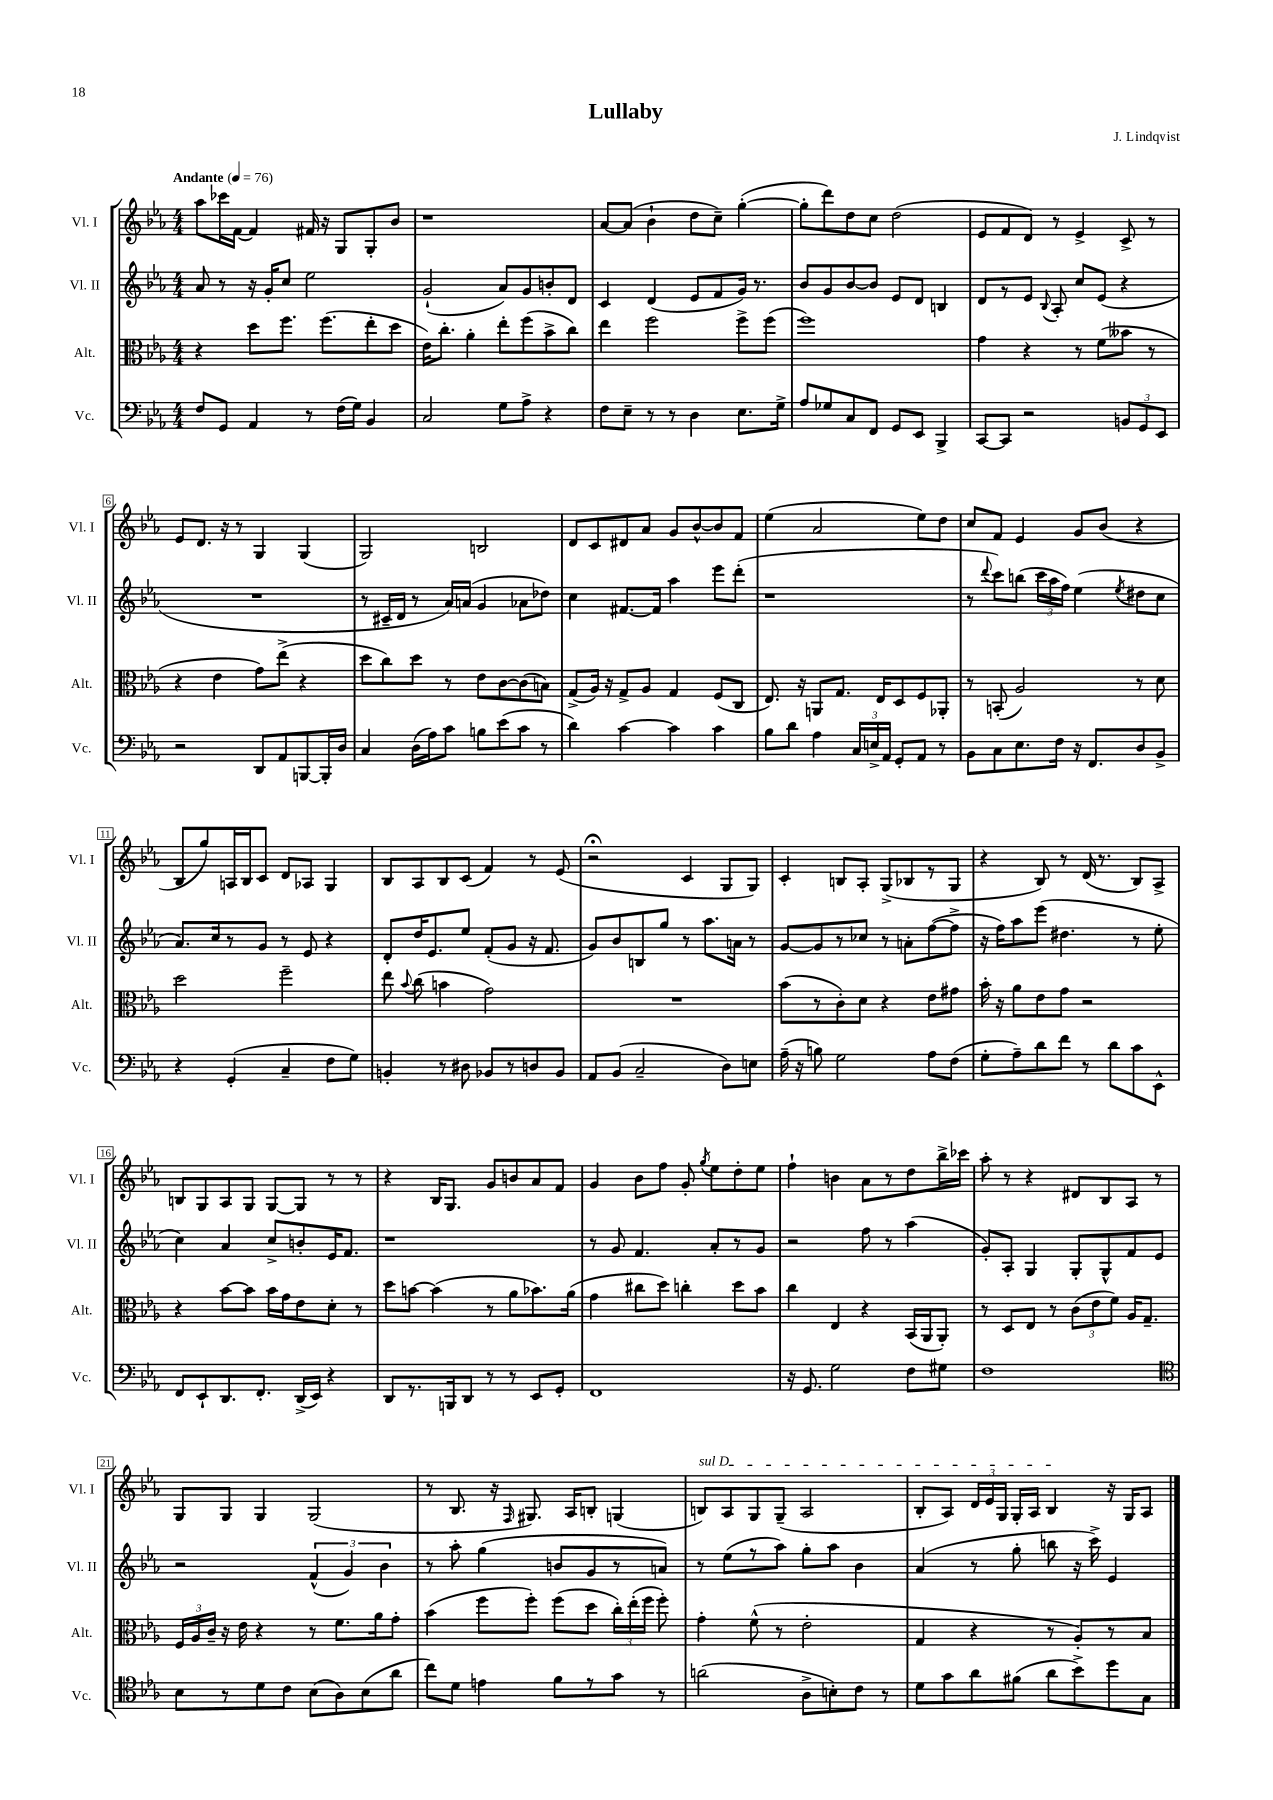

**kern	**kern	**kern	**kern
*part4	*part3	*part2	*part1
*staff4	*staff3	*staff2	*staff1
*I"Vc.	*I"Alt.	*I"Vl. II	*I"Vl. I
*I'Vc.	*I'Alt.	*I'Vl. II	*I'Vl. I
*clefF4	*clefC3	*clefG2	*clefG2
*k[b-e-a-]	*k[b-e-a-]	*k[b-e-a-]	*k[b-e-a-]
*M4/4	*M4/4	*M4/4	*M4/4
*MM76	*MM76	*MM76	*MM76
=1	=1	=1	=1
!	!	!	!LO:TX:a:B:t=Andante
8F/L	4r	8a-/	8aa-\L
8GG/J	.	8r	16ccc-X\L
.	.	.	[16f\JJ
4AA-/	8dd\L	16r	4f/]
.	.	16g'/KL	.
.	8.ff\J	8cc/J	.
8r	.	2ee-\	16f#X/
.	(8.ff\L	.	16r
(16F\LL	.	.	8G/L
16G\JJ)	.	.	.
4BB-/	8ee-'\	.	8G'/
.	8dd\J	.	8b-/J
=2	=2	=2	=2
2C/	16e-\KL)	(2g`/	1r
.	8.cc'\J	.	.
.	4a-'\	.	.
8G\L	8ee-'\L	8a-/L)	.
8A-^\J	(8ff\	8g/	.
4r	8b-^\	8bn'/	.
.	8cc\J)	8d/J	.
=3	=3	=3	=3
8F\L	4ee-\	4c/	[8a-/L
8E-~\J	.	.	(8a-/J]
8r	2ff\	(4d/	4b-`\
8r	.	.	.
4D\	.	8e-/L	8dd\L
.	.	8f/	8cc~\J)
8.E-\L	8ff^\L	16g/Jk)	([4gg'\
.	.	8.r	.
.	(8ff\J	.	.
16G^\Jk	.	.	.
=4	=4	=4	=4
8A-/L	1ff)	8b-/L	8gg'\L]
8G-X/	.	8g/	8ddd\)
8C/	.	[8b-/	8dd\
8FF/J	.	8b-/J]	8cc\J
8GG/L	.	8e-/L	(2dd\
8EE-/J	.	8d/J	.
4BBB-^/	.	4Bn/	.
=5	=5	=5	=5
[8CC/L	4g\	8d/L	8e-/L
8CC/J]	.	8r	8f/
2r	4r	8e-/J	8d/J)
.	.	8qqB-/	.
.	.	8A-'/	8r
.	8r	8cc/L	4e-^/
.	(8f\L	(8e-/J	.
12BBn/L	8b--X\J	4r	8c^/
12GG/	.	.	.
.	8r	.	8r
12EE-/J	.	.	.
!!LO:LB:g=z
=6	=6	=6	=6
2r	4r	1r	8e-/L
.	.	.	8.d/J
.	4e-\	.	.
.	.	.	16r
.	.	.	8r
8DD/L	8g\L)	.	4G/
8AA-/	(8ee-^\J	.	.
[8BBBn/	4r	.	(4G/
16BBB'/L]	.	.	.
16D/JJ	.	.	.
=7	=7	=7	=7
4C/	8dd\L	8r	2G/)
.	8cc\)	16c#X~/LL	.
.	.	16d/JJ	.
(16D\LL	8dd\J	8r	.
16A-\J)	.	.	.
8c\J	8r	16a-/LL)	.
.	.	(16an/JJ	.
8Bn\L	8e-\L	4g/	2Bn/
(8e-\	[8c\	.	.
8c\J	(8c\]	8a-X\L	.
8r	8Bn\J)	8dd-X\J)	.
=8	=8	=8	=8
4d\)	(8G^/L	4cc\	8d/L
.	16A-/Jk)	.	8c/
.	16r	.	.
[4c\	8G^/L	[8.f#X/L	8d#X/
.	8A-/J	.	8a-/J
.	.	16f#/Jk]	.
4c\]	4G/	4aa-\	8g/L
.	.	.	[8b-^^/
4c\	(8F/L	8eee-\L	8b-/]
.	8C/J	(8ddd'\J	8f/J
=9	=9	=9	=9
8B-\L	8.E-/)	1r	(4ee-\
8d\J	.	.	.
.	16r	.	.
4A-\	8AAn/L	.	2a-/
.	8.G/J	.	.
24C/LL	.	.	.
24En^/	.	.	.
.	16E-/KL	.	.
24AA-/JJ	.	.	.
8GG'/L	8D/	.	.
8AA-/J	8F/	.	8ee-\L)
8r	8AA-X'/J	.	8dd\J
=10	=10	=10	=10
8BB-\L	8r	8r	8cc/L
.	.	8qqddd/	.
8C\	(8BBn'/	8ccc\L)	8f/J
8.E-\	2A-/)	(8bbn\J	4e-/
.	.	24ccc\LL	.
.	.	24aa-\	.
16F\Jk	.	.	.
.	.	24ff\JJ)	.
16r	.	(4ee-\	8g/L
8.FF/L	.	.	.
.	.	.	(8b-/J
.	.	8qee-/	.
8D/	8r	8dd#X\L	4r
8BB-^/J	8d\	8cc\J	.
!!LO:LB:g=z
=11	=11	=11	=11
4r	2dd\	8.a-/L)	8B-/L
.	.	.	8gg/)
.	.	16cc/k	.
(4GG'/	.	8r	16An/L
.	.	.	16B-/J
.	.	8g/J	8c/J
4C~/	2ff~\	8r	8d/L
.	.	8e-/	8A-X/J
8F\L	.	4r	4G/
8G\J)	.	.	.
=12	=12	=12	=12
4BBn'/	8ee-\	8d'/L	8B-/L
.	8qqb-/	.	.
.	(8cc\	16dd/K	8A-/
.	.	8.e-/	.
8r	4bn\	.	8B-/
8D#X\	.	8ee-/J	(8c/J
8BB-X/L	2g\)	(8f'/L	4f/)
8r	.	8g/J	.
8Dn/	.	16r	8r
.	.	8.f/	.
8BB-/J	.	.	(8e-/
=13	=13	=13	=13
8AA-/L	1r	8g/L)	2r;<
(8BB-/J	.	8b-/	.
2C~/	.	8Bn/	.
.	.	8gg/J	.
.	.	8r	4c/
.	.	8.aa-\L	.
8D\L)	.	.	8G/L
.	.	16an\Jk	.
8En\J	.	8r	8G/J)
=14	=14	=14	=14
(16A-~\	(8b-\L	[8g/L	4c'/
16r	.	.	.
8Bn\)	8r	8g/]	.
2G\	8c'\)	8r	8Bn/L
.	8d\J	8cc-X/J	8A-'/J
.	4r	8r	(8G^/L
.	.	8an'\L	8B-X/
8A-\L	8e-\L	([8ff\	8r
(8F\J	8g#X\J	8ff^\J]	8G/J
=15	=15	=15	=15
8G'\L	16b-'\	16r	4r
.	16r	16ff\KL)	.
8A-~\)	8a-\L	8aa-\	.
8d\	8e-\	(8eee-\J	8B-/)
8f\J	8g\J	4.dd#X\	8r
8r	2r	.	(16d/
.	.	.	8.r
8d\L	.	.	.
8c\	.	8r	8B-/L)
8EE-^^\J	.	8ee-'\	8A-^/J
!!LO:LB:g=z
=16	=16	=16	=16
8FF/L	4r	4cc\)	8Bn/L
8EE-`/	.	.	8G/
8.DD/	[8b-\L	4a-/	8A-/
.	8b-\J]	.	8G/J
8.FF'/J	.	.	.
.	16b-\LL	8cc^/L	[8G/L
.	16g\J	.	.
(16DD^/LL	8e-\	8bn'/	8G/J]
16EE-/JJ)	.	.	.
4r	8d'\J	16e-/K	8r
.	.	8.f/J	.
.	8r	.	8r
=17	=17	=17	=17
8DD/L	8dd\L	1r	4r
8.r	[8bn\J	.	.
.	(4b\]	.	16B-/KL
16BBBn/k	.	.	8.G/J
8DD/J	.	.	.
8r	8r	.	8g/L
8r	8a-\L	.	8bn/
8EE-/L	8.b-X\)	.	8a-/
8GG'/J	.	.	8f/J
.	(16a-\Jk	.	.
=18	=18	=18	=18
1FF	4g\	8r	4g/
.	.	8g/	.
.	8cc#X\L	4.f/	8b-\L
.	8dd\J)	.	8ff\J
.	4ccn'\	.	8g'/
.	.	.	8qgg/
.	.	8a-'/L	8ee-\L
.	8dd\L	8r	8dd'\
.	8b-\J	8g/J	8ee-\J
=19	=19	=19	=19
16r	4cc\	2r	4ff`\
8.GG/	.	.	.
2G\	4E-/	.	4bn\
.	4r	8ff\	8a-\L
.	.	8r	8r
8F\L	(16BB-/LL	(4aa-\	8dd\
.	16AA-/J	.	.
8G#X\J	8AA-'/J)	.	16bb-^\L
.	.	.	16ccc-X\JJ
=20	=20	=20	=20
1F	8r	8g'/L)	8aa-'\
.	8D/L	8A-'/J	8r
.	8E-/J	4G/	4r
.	8r	.	.
.	(12c\L	8G'/L	8d#X/L
.	12e-\	.	.
.	.	8G^^/	8B-/
.	12f\J)	.	.
.	16A-/KL	8f/	8A-/J
.	8.G~/J	.	.
.	.	8e-/J	8r
!!LO:LB:g=z
=21	=21	=21	=21
*clefC4	*	*	*
8B-\L	24F/LL	2r	8G/L
.	24A-/	.	.
.	24c~/JJ	.	.
8r	16r	.	8G/J
.	16e-\	.	.
8d\	4r	.	4G/
8c\J	.	.	.
(8B-\L	8r	(6f^^/	(2G/
8A-\)	8.f\L	.	.
.	.	6g/)	.
(8B-\	.	.	.
.	16a-\k	.	.
.	.	6b-\	.
8a-\J	8g'\J	.	.
=22	=22	=22	=22
8cc\L)	(4b-\	8r	8r
8d\J	.	8aa-'\	8.B-/
4en\	8ff\L	(4gg\	.
.	.	.	16r
.	.	.	16qqF/
.	8ff'\J)	.	8.G#X/)
8f\L	(8ff\L	8bn/L	.
.	.	.	16A-/KL
8r	8dd\J	8g/	8Bn'/J
8g\J	24cc'\LL)	8r	(4Gn/
.	(24ee-'\	.	.
.	24ff\JJ	.	.
8r	8ff'\)	8an/J)	.
=23	=23	=23	=23
!	!	!	!LO:TX:a:i:t=sul D
(2an\	4g'\	8r	8Bn/L)
.	.	(8ee-\L	8A-/
.	(8f^^\	8r	8G/
.	8r	8aa-\J)	(8G~/J
8A-^\L	2e-'\	8gg'\L	2A-/
8Bn'\)	.	8aa-\J	.
8c\J	.	4b-\	.
8r	.	.	.
=24	=24	=24	=24
8d\L	4G/	(4a-/	8B-'/L
8g\	.	.	8A-/J)
8a-\	4r	8r	24d/LL
.	.	.	24e-/
.	.	.	24G/JJ
(8f#X\J	.	8gg'\	16G'/LL
.	.	.	16A-/JJ
8a-\L	8r	8bbn\	4B-/
8b-^\)	8A-'/L)	16r	.
.	.	16ccc^\)	.
8dd\	8r	4e-/	16r
.	.	.	16G/KL
8G\J	8B-/J	.	8A-/J
==	==	==	==
*-	*-	*-	*-
